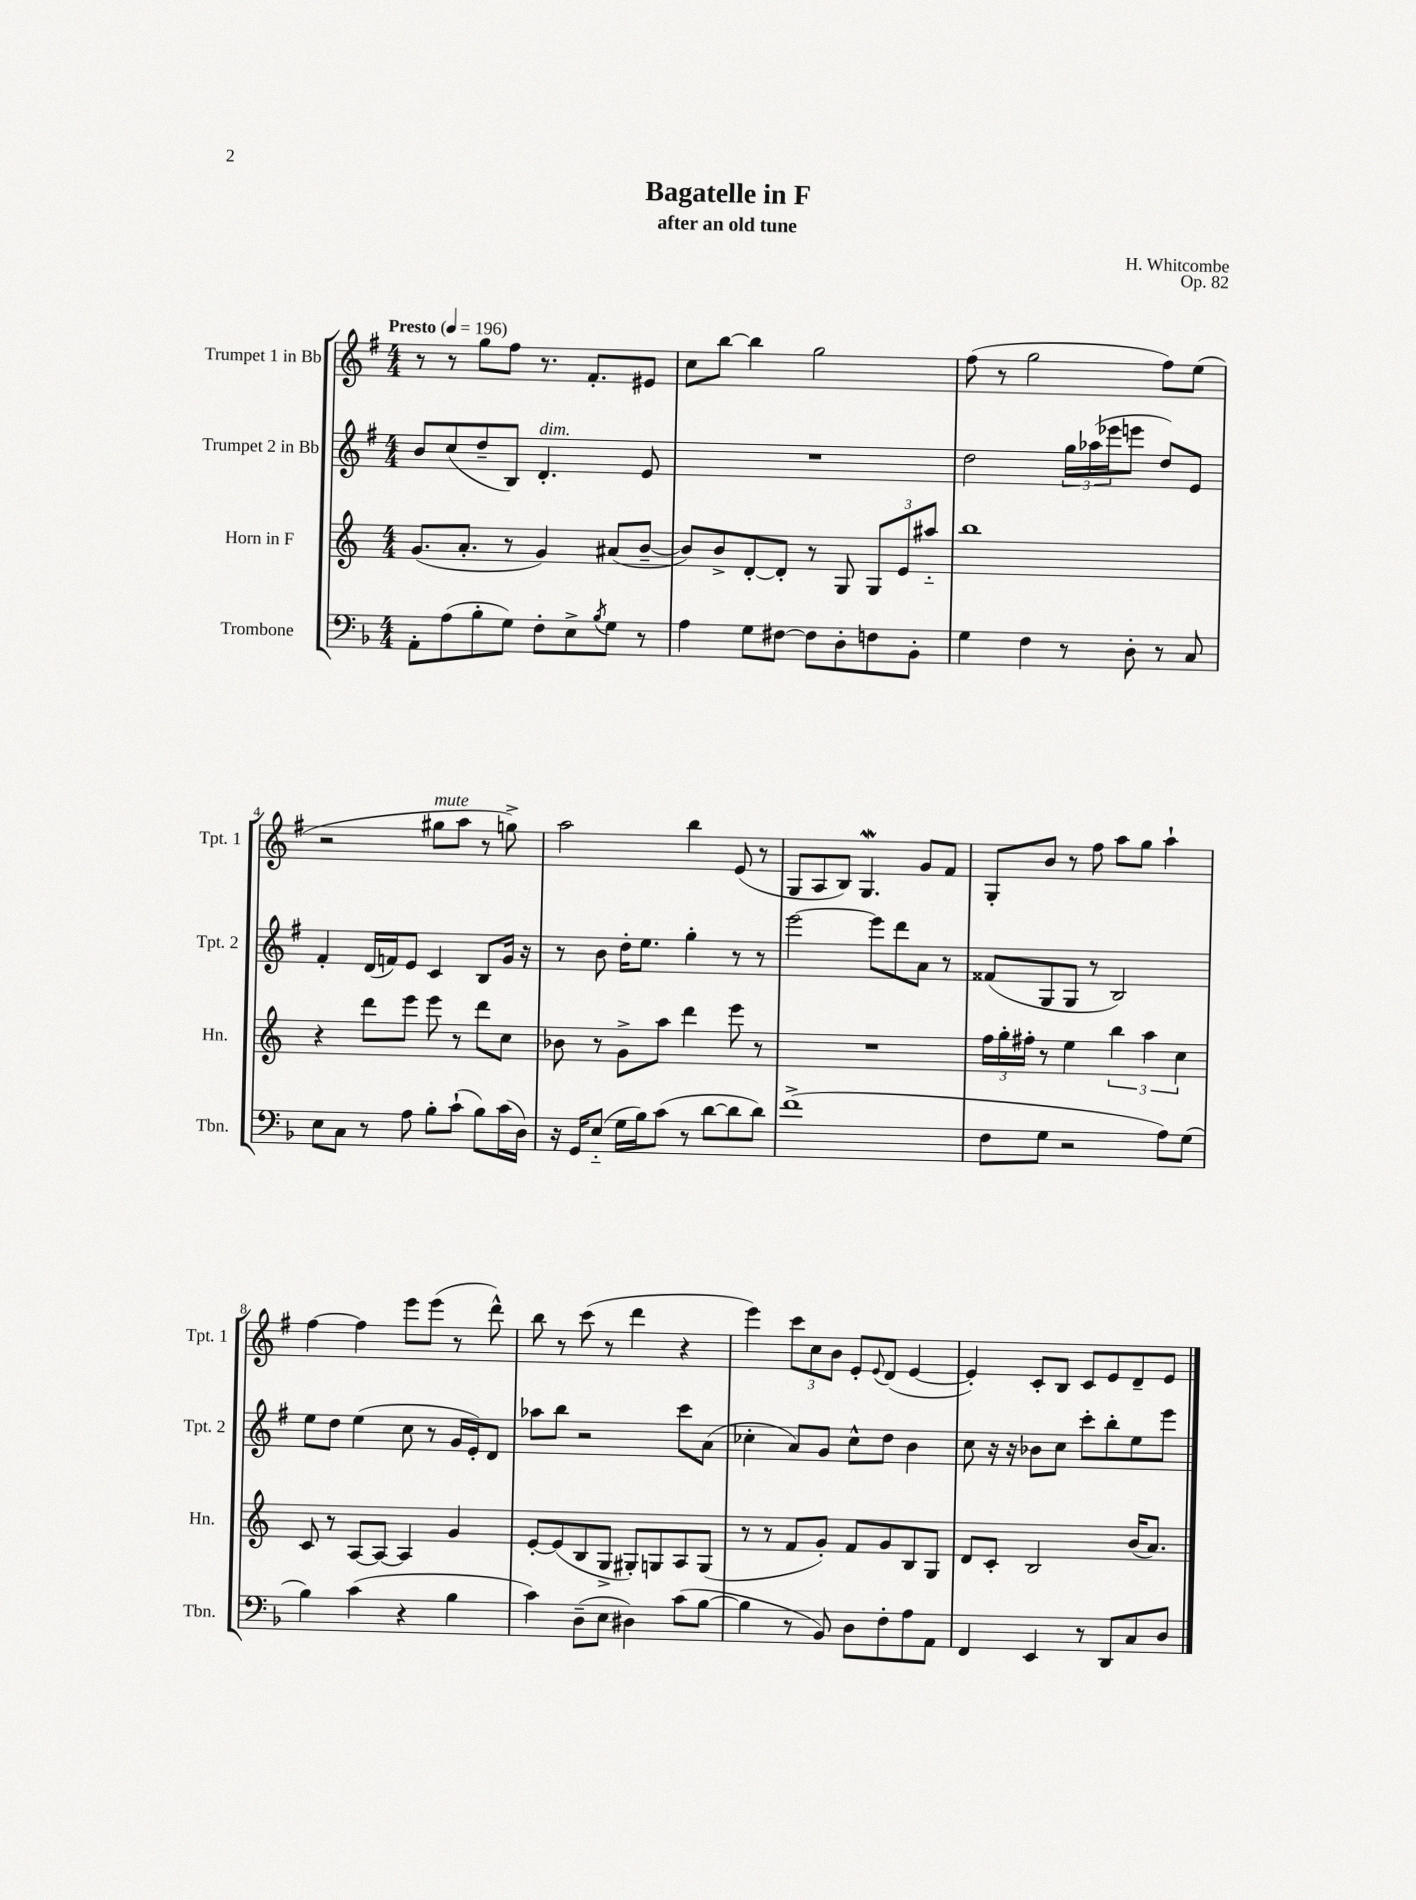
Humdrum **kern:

**kern	**kern	**kern	**kern
*part4	*part3	*part2	*part1
*staff4	*staff3	*staff2	*staff1
*I"Trombone	*I"Horn in F	*I"Trumpet 2 in Bb	*I"Trumpet 1 in Bb
*I'Tbn.	*I'Hn.	*I'Tpt. 2	*I'Tpt. 1
*clefF4	*clefG2	*clefG2	*clefG2
*k[b-]	*k[]	*k[f#]	*k[f#]
*M4/4	*M4/4	*M4/4	*M4/4
*MM196	*MM196	*MM196	*MM196
=1	=1	=1	=1
!	!	!	!LO:TX:a:B:t=Presto
8AA'\L	(8.g/L	8b/L	8r
(8A\	.	(8cc/	8r
.	8.a'/J	.	.
8B-'\	.	8dd~/	8gg\L
8G\J)	8r	8B/J)	8ff#\J
!	!	!LO:TX:a:i:t=dim.	!
8F'\L	4g/)	4.d'/	8.r
8E^\	.	.	.
.	.	.	8.f#'/L
8qB-/	.	.	.
8G\J	(8a#X/L	.	.
8r	[8b~/J	8e/	8e#X/J
=2	=2	=2	=2
4A\	8b/L])	1r	8cc\L
.	8b^/	.	[8bb\J
8G\L	[8d'/	.	4bb\]
[8F#X\J	8d'/J]	.	.
8F#\L]	8r	.	2gg\
8D'\	8G/	.	.
8Fn\	12G/L	.	.
.	12e/	.	.
8BB-'\J	.	.	.
.	12aa#X/J	.	.
=3	=3	=3	=3
4G\	1bb	2dd\	(8ff#\
.	.	.	8r
4F\	.	.	2gg\
8r	.	24gg\LL	.
.	.	(24aa-X\	.
.	.	24eee-X\J	.
8D'\	.	8eeen\J	.
8r	.	8dd/L)	8ff#\L)
8C/	.	8e/J	(8ee\J
!!LO:LB:g=z
=4	=4	=4	=4
8E\L	4r	4f#'/	2r
8C\J	.	.	.
8r	8ddd\L	(16d/LL	.
.	.	16fn/J)	.
8A\	8eee\J	8e/J	.
!	!	!	!LO:TX:a:i:t=mute
8B-'\L	8eee\	4c/	8gg#X\L
(8c`\J	8r	.	8aa\J
8B-\L)	8ddd\L	8B/L	8r
(16c\L	8cc\J	16g/Jk	8ggn^\)
16D\JJ)	.	16r	.
=5	=5	=5	=5
16r	8b-X\	8r	2aa\
16GG/KL	.	.	.
(8E/J	8r	8b\	.
16G\LL	8g^\L	16dd'\KL	.
16B-\J)	.	8.ee\J	.
(8c\J	8aa\J	.	.
8r	4ddd\	4gg'\	4bb\
[8d\L	.	.	.
8d\]	8eee\	8r	(8e/
8d\J)	8r	8r	8r
=6	=6	=6	=6
(1f^	1r	[2eee\	8G/L
.	.	.	8A/
.	.	.	8B/J)
.	.	.	4.Gw/
.	.	8eee\L]	.
.	.	8ddd\	.
.	.	8a\J	8g/L
.	.	8r	8f#/J
=7	=7	=7	=7
8F\L	24ff\LL	(8f##X/L	8G'/L
.	24gg'\	.	.
.	24ff#X'\JJ	.	.
8G\J	8r	8G/	8b/J
2r	4ee\	8G/J	8r
.	.	8r	8ff#\
.	6bb\	2B/)	8aa\L
.	.	.	8gg\J
.	6aa\	.	.
8A\L)	.	.	4aa`\
.	6cc\	.	.
(8G\J	.	.	.
!!LO:LB:g=z
=8	=8	=8	=8
4B-\)	8c/	8ee\L	[4ff#\
.	8r	8dd\J	.
(4c\	[8A/L	(4ee\	4ff#\]
.	8A/J_	.	.
4r	4A/]	8cc\	8eee\L
.	.	8r	(8eee\J
4B-\	4g/	16g/LL	8r
.	.	16e'/J)	.
.	.	8d/J	8ddd^^\)
=9	=9	=9	=9
4c\)	[8e'/L	8aa-X\L	8bb\
.	(8e/]	8bb\J	8r
(8D~\L	8B/	2r	(8ccc\
8E\J	8G^/J	.	8r
4D#X\)	8G#X'/L)	.	4ddd\
.	8Gn/	.	.
(8c\L	8A/	8ccc\L	4r
[8B-\J	(8G/J	(8a\J	.
=10	=10	=10	=10
4B-\]	8r	4cc-X'\	4eee\)
.	8r	.	.
8r	8f/L	8a/L)	12ccc\L
.	.	.	12cc\
8BB-/)	8g'/J)	8g/J	.
.	.	.	12b\J
8D\L	8f/L	8cc-^^\L	8e'/L
.	.	.	8qqe/
8F'\	8g/	8dd\J	(8d/J
8A\	8B/	4b\	[4e/
8AA\J	8G/J	.	.
=11	=11	=11	=11
4FF/	8d/L	8cc\	4e'/])
.	8c'/J	16r	.
.	.	16r	.
4EE/	2B/	8b-X\L	8c'/L
.	.	8cc\J	8B/J
8r	.	8ccc'\L	8c/L
8DD/L	.	8bb'\	8e/
8C/	(16b/KL	8ee\	8d~/
.	8.a/J)	.	.
8D/J	.	8eee\J	8e/J
==	==	==	==
*-	*-	*-	*-
